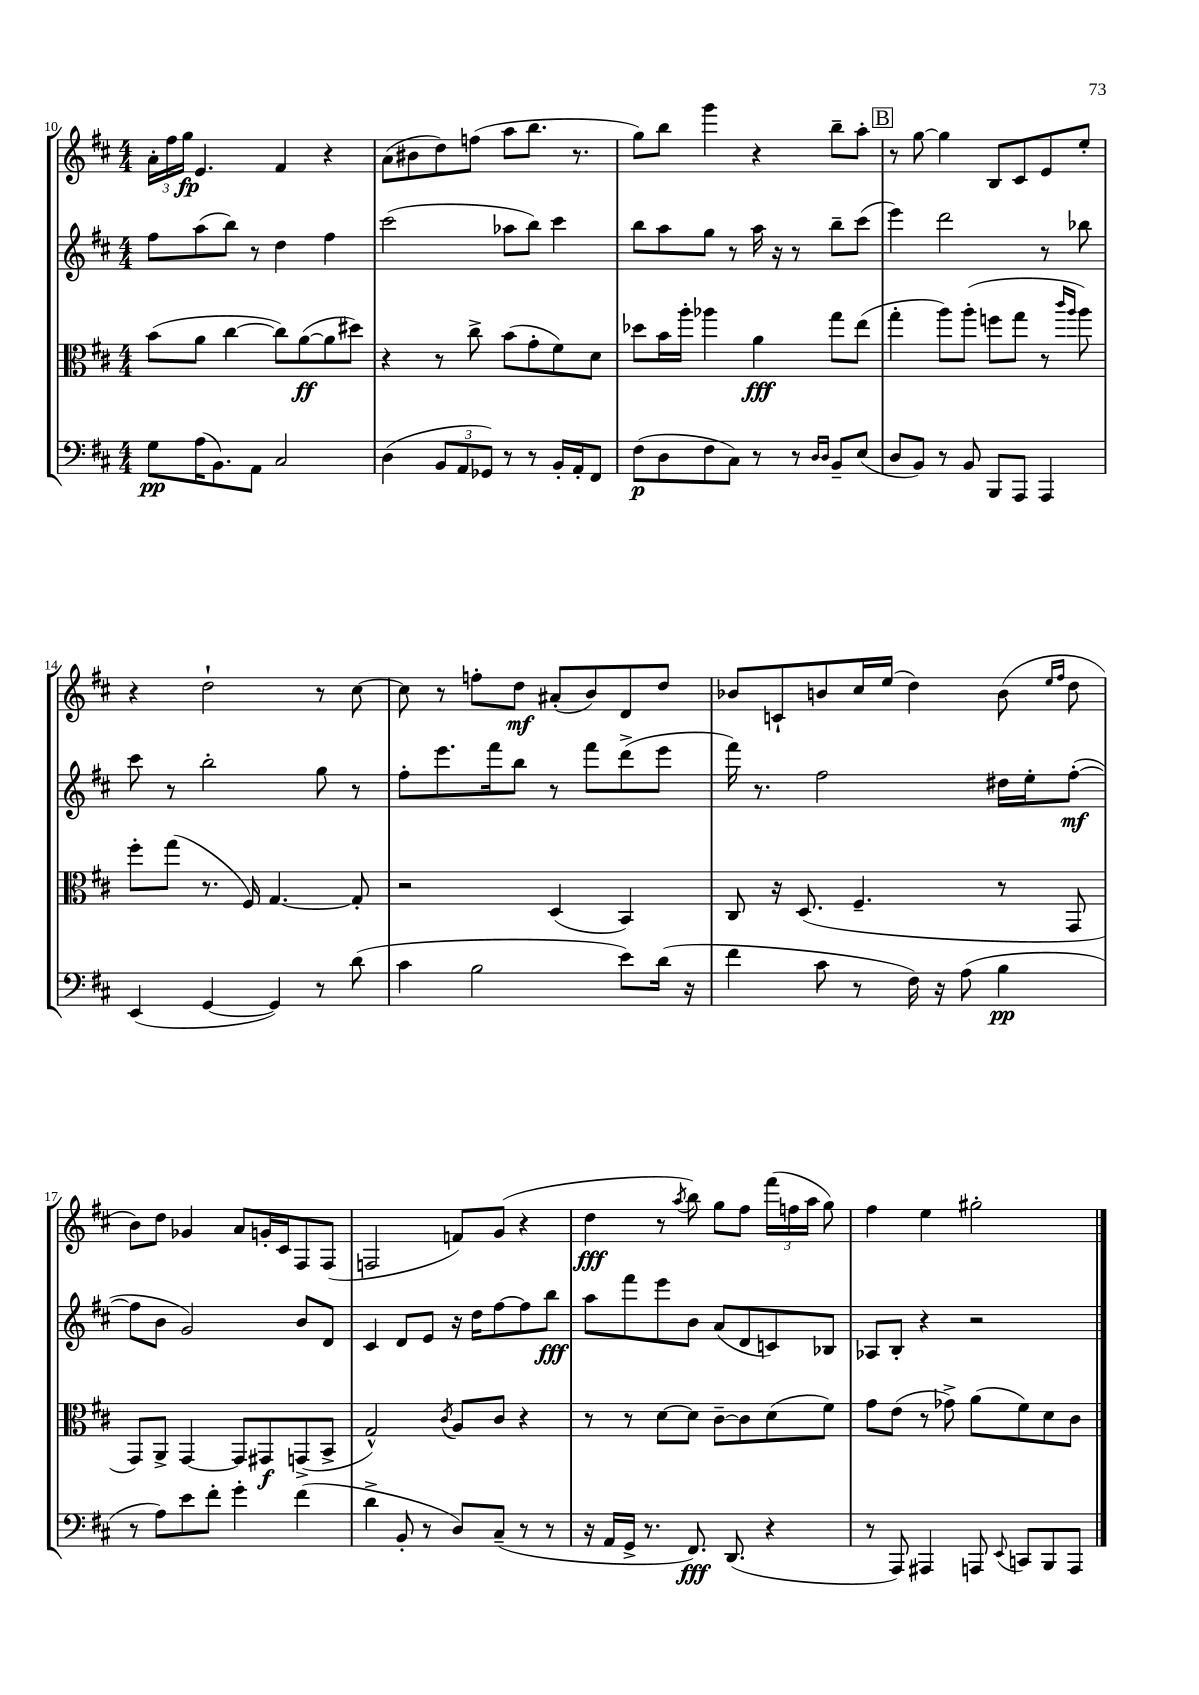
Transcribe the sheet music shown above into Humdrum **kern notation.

**kern	**dynam	**kern	**dynam	**kern	**dynam	**kern	**dynam
*part4	*part4	*part3	*part3	*part2	*part2	*part1	*part1
*staff4	*staff4	*staff3	*staff3	*staff2	*staff2	*staff1	*staff1
*clefF4	*	*clefC3	*	*clefG2	*	*clefG2	*
*k[f#c#]	*	*k[f#c#]	*	*k[f#c#]	*	*k[f#c#]	*
*M4/4	*	*M4/4	*	*M4/4	*	*M4/4	*
=10	=10	=10	=10	=10	=10	=10	=10
8G\L	pp	(8b\L	.	8ff#\L	.	24a'\LL	.
.	.	.	.	.	.	24ff#\	.
.	.	.	.	.	.	24gg\JJ	fp
(16A\K	.	8a\J	.	(8aa\	.	4.e/	.
8.BB\)	.	.	.	.	.	.	.
.	.	[4cc#\	.	8bb\J)	.	.	.
8AA\J	.	.	.	8r	.	.	.
2C#/	.	8cc#\L])	.	4dd\	.	4f#/	.
.	.	([8a\	ff	.	.	.	.
.	.	8a\]	.	4ff#\	.	4r	.
.	.	8dd#X\J)	.	.	.	.	.
=11	=11	=11	=11	=11	=11	=11	=11
(4D\	.	4r	.	(2ccc#\	.	(8a\L	.
.	.	.	.	.	.	8b#X\	.
12BB/L	.	8r	.	.	.	8dd\)	.
12AA/	.	.	.	.	.	.	.
.	.	8cc#^\	.	.	.	(8ffn\J	.
12GG-X/J)	.	.	.	.	.	.	.
8r	.	(8b\L	.	8aa-X\L	.	8aa\L	.
8r	.	8g'\	.	8bb\J)	.	8.bb\J	.
16BB'/LL	.	8f#\)	.	4ccc#\	.	.	.
16AA'/J	.	.	.	.	.	8.r	.
8FF#/J	.	8d\J	.	.	.	.	.
=12	=12	=12	=12	=12	=12	=12	=12
(8F#\L	p	8dd-X\L	.	8bb\L	.	8gg\L)	.
8D\	.	16b\L	.	8aa\	.	8bb\J	.
.	.	16aa'\JJ	.	.	.	.	.
8F#\	.	4aa-X\	.	8gg\J	.	4ggg\	.
8C#\J)	.	.	.	8r	.	.	.
8r	.	4a\	fff	16aa\	.	4r	.
.	.	.	.	16r	.	.	.
8r	.	.	.	8r	.	.	.
16qqD/LL	.	.	.	.	.	.	.
16qqD/JJ	.	.	.	.	.	.	.
8BB~/L	.	8gg\L	.	8bb~\L	.	8bb~\L	.
(8E/J	.	(8ee\J	.	(8ccc#\J	.	8aa'\J	.
!!LO:REH:place=s1:t=B
=13	=13	=13	=13	=13	=13	=13	=13
8D/L	.	4gg'\	.	4eee\)	.	8r	.
8BB/J)	.	.	.	.	.	[8gg\	.
8r	.	8aa\L)	.	2ddd\	.	4gg\]	.
8BB/	.	(8aa'\J	.	.	.	.	.
8BBB/L	.	8ffn\L	.	.	.	8B/L	.
8AAA/J	.	8gg\J	.	.	.	8c#/	.
4AAA/	.	8r	.	8r	.	8e/	.
.	.	16qqccc#/LL	.	.	.	.	.
.	.	16qqaa/JJ	.	.	.	.	.
.	.	8aa\)	.	8bb-X\	.	8ee'/J	.
!!LO:LB:g=z
=14	=14	=14	=14	=14	=14	=14	=14
(4EE/	.	8ff#'\L	.	8ccc#\	.	4r	.
.	.	(8gg\J	.	8r	.	.	.
[4GG/	.	8.r	.	2bb'\	.	2dd`\	.
.	.	16F#/)	.	.	.	.	.
4GG/])	.	[4.G/	.	.	.	.	.
8r	.	.	.	8gg\	.	8r	.
(8d\	.	8G'/]	.	8r	.	[8cc#\	.
=15	=15	=15	=15	=15	=15	=15	=15
4c#\	.	2r	.	8ff#'\L	.	8cc#\]	.
.	.	.	.	8.eee\	.	8r	.
2B\	.	.	.	.	.	8ffn'\L	.
.	.	.	.	16fff#\k	.	.	.
.	.	.	.	8bb\J	.	8dd\J	mf
.	.	(4D/	.	8r	.	(8a#X'/L	.
.	.	.	.	8fff#\L	.	8b/)	.
8e\L)	.	4BB/)	.	(8ddd^\	.	8d/	.
(16d\Jk	.	.	.	8eee\J	.	8dd/J	.
16r	.	.	.	.	.	.	.
=16	=16	=16	=16	=16	=16	=16	=16
4f#\	.	8C#/	.	16fff#\)	.	8b-X/L	.
.	.	.	.	8.r	.	.	.
.	.	16r	.	.	.	8cn`/	.
.	.	(8.D/	.	.	.	.	.
8c#\	.	.	.	2ff#\	.	8bn/	.
8r	.	4.F#~/	.	.	.	16cc#/L	.
.	.	.	.	.	.	(16ee/JJ	.
16F#\)	.	.	.	.	.	4dd\)	.
16r	.	.	.	.	.	.	.
(8A\	.	.	.	.	.	.	.
4B\	pp	8r	.	16dd#X\LL	.	(8b\	.
.	.	.	.	16ee'\J	.	.	.
.	.	.	.	.	.	16qqee/LL	.
.	.	.	.	.	.	16qqff#/JJ	.
.	.	8GG/	.	([8ff#'\J	mf	8dd\	.
!!LO:LB:g=z
=17	=17	=17	=17	=17	=17	=17	=17
8r	.	8GG/L)	.	8ff#\L]	.	8b\L)	.
8A\L)	.	8AA^/J	.	8b\J	.	8dd\J	.
8e\	.	[4GG/	.	2g/)	.	4g-X/	.
8f#'\J	.	.	.	.	.	.	.
4g'\	.	8GG/L]	.	.	.	8a/L	.
.	.	8GG#X/	f	.	.	16gn'/L	.
.	.	.	.	.	.	16c#/J	.
(4f#\	.	(8GGn^/	.	8b/L	.	8F#/	.
.	.	8BB^/J	.	8d/J	.	(8F#/J	.
=18	=18	=18	=18	=18	=18	=18	=18
4d^\	.	2G^^/)	.	4c#/	.	2Fn/	.
8BB'/	.	.	.	8d/L	.	.	.
8r	.	.	.	8e/J	.	.	.
.	.	8qc#/	.	.	.	.	.
8D/L)	.	8A/L	.	16r	.	8fn/L)	.
.	.	.	.	16dd\KL	.	.	.
(8C#~/J	.	8c#/J	.	[8ff#\	.	(8g/J	.
8r	.	4r	.	8ff#\]	.	4r	.
8r	.	.	.	8bb\J	fff	.	.
=19	=19	=19	=19	=19	=19	=19	=19
16r	.	8r	.	8aa\L	.	4dd\	fff
16AA/LL	.	.	.	.	.	.	.
16GG^/JJ	.	8r	.	8fff#\	.	.	.
8.r	.	.	.	.	.	.	.
.	.	[8d\L	.	8eee\	.	8r	.
.	.	.	.	.	.	8qaa/	.
8.FF#/)	fff	8d\J]	.	8b\J	.	8bb\)	.
.	.	[8c#~\L	.	(8a/L	.	8gg\L	.
(8.DD/	.	.	.	.	.	.	.
.	.	8c#\]	.	8d/	.	8ff#\J	.
4r	.	(8d\	.	8cn/)	.	(24fff#\LL	.
.	.	.	.	.	.	24ffn\	.
.	.	.	.	.	.	24aa\JJ	.
.	.	8f#\J)	.	8B-X/J	.	8gg\)	.
=20	=20	=20	=20	=20	=20	=20	=20
8r	.	8g\L	.	8A-X/L	.	4ff#\	.
8AAA/)	.	(8e\J	.	8B'/J	.	.	.
4AAA#X/	.	8r	.	4r	.	4ee\	.
.	.	8g-X^\)	.	.	.	.	.
8AAAn/	.	(8a\L	.	2r	.	2gg#X'\	.
8qqEE/	.	.	.	.	.	.	.
8CCn/L	.	8f#\)	.	.	.	.	.
8BBB/	.	8d\	.	.	.	.	.
8AAA/J	.	8c#\J	.	.	.	.	.
==	==	==	==	==	==	==	==
*-	*-	*-	*-	*-	*-	*-	*-
